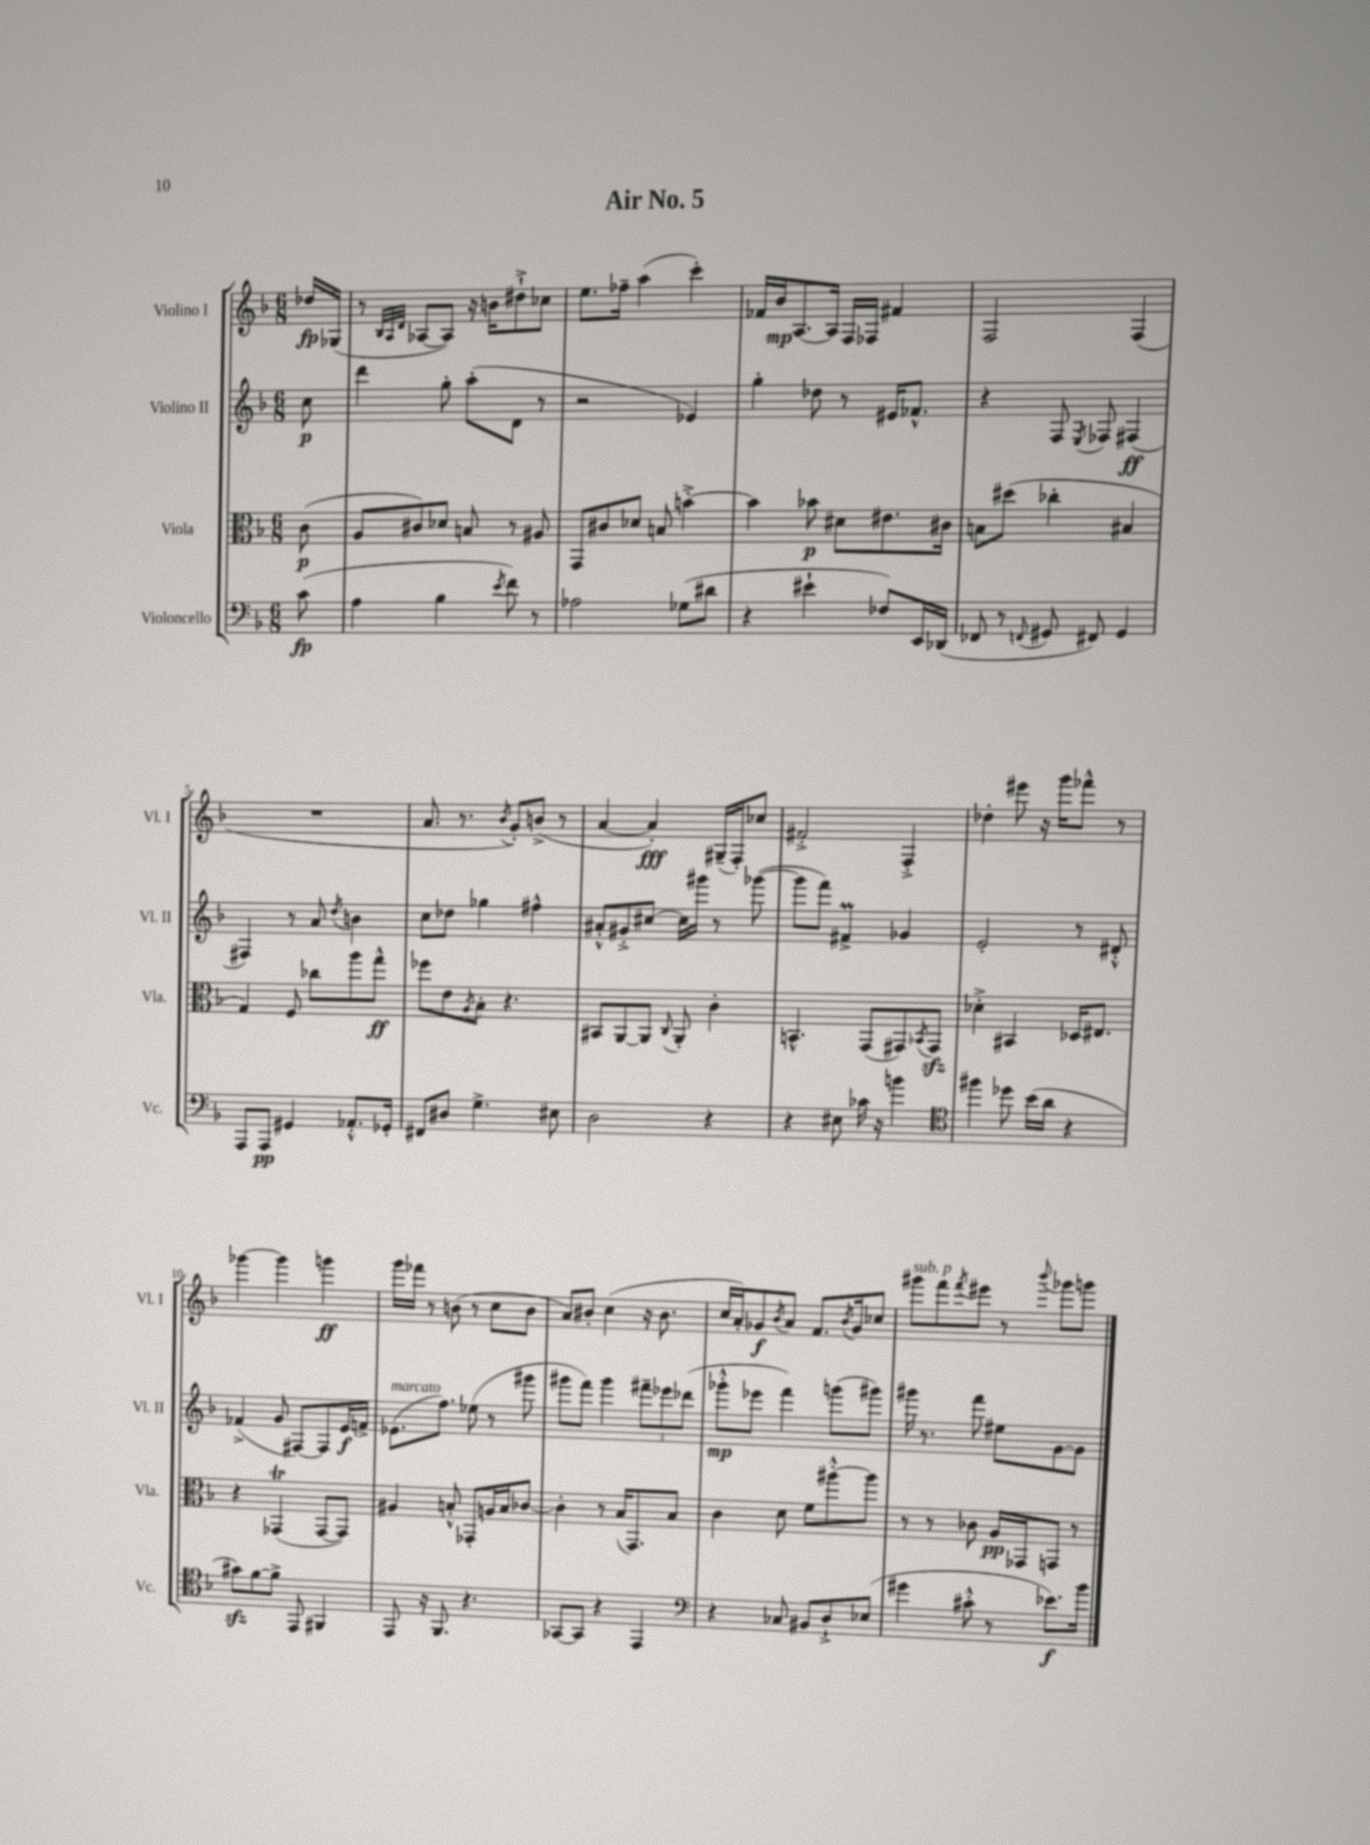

**kern	**kern	**kern	**kern
*staff4	*staff3	*staff2	*staff1
*clefF4	*clefC3	*clefG2	*clefG2
*k[b-]	*k[b-]	*k[b-]	*k[b-]
*M6/8	*M6/8	*M6/8	*M6/8
(8c	(8c	8cc	16dd-
.	.	.	(16G-
=	=	=	=
4A	8A	4ddd	8r
.	.	.	32qqB-
.	.	.	32qqA
.	.	.	32qqd
.	8c#)	.	[8A-
4B-	8d-	8gg'	8A-])
.	8B	(8aa'	16r
.	.	.	16b
8qe	.	.	.
8f)	8r	8d	8dd#`^
8r	8A#	8r	8cc-
=	=	=	=
2A-	8GG	2r	8.ee
.	8c#	.	.
.	.	.	16ff-~
.	8d-	.	(4aa
.	8B	.	.
(8G-	[4b'^	4e-)	4ccc')
8d#	.	.	.
=	=	=	=
4r	4b]	4gg'	16f-
.	.	.	16b-
.	.	.	[8.A
4e#`	8b-	8dd-	.
.	.	.	16A]
.	8d#	8r	16F
.	.	.	16F-
8F-)	8.e#	16e#	4f#
.	.	8.f-^^	.
16EE	.	.	.
(16DD-	16c#	.	.
=	=	=	=
8FF-	8B	4r	2F
8r	(8dd#	.	.
8qqFF	.	.	.
8GG#	4cc-'	8F	.
.	.	8qE	.
8FF#)	.	8F-	.
4GG#	4B#	(4F#	(4F
=	=	=	=
8AAA	4G)	4F#)	2.r
8AAA	.	.	.
4GG#	8F	8r	.
.	8cc-	8a	.
.	.	8qdd	.
8.AA-'^^	8aa	4b	.
.	8gg^^	.	.
16GG-'	.	.	.
=	=	=	=
8FF#	8ff-	8cc	8.a
8D#	8e	8dd-	.
.	.	.	8.r
.	8qA	.	.
4.G^	8B-'	4gg-	.
.	.	.	8qb-
.	4.r	.	8g')
.	.	4ff#^^	(8b^
8E#	.	.	8r
=	=	=	=
2D	8BB#	8a#'^^	[4a
.	[8AA	8g#'^	.
.	8AA]	[8cc#	4a'])
.	8qqC	.	.
.	8AA'	16cc#]	.
.	.	16ggg#	.
4r	4c'	8r	(16G#~
.	.	.	16F')
.	.	([8ggg-	8cc-
=	=	=	=
4r	4.BB^^	8ggg-]	2f#'^
.	.	8fff)	.
8E#	.	4f#^	.
16c-	(8GG	.	.
16r	.	.	.
4b	8GG#)	4g-	4F'^
.	8qBB-	.	.
.	8GG#	.	.
=	=	=	=
*clefC4	*	*	*
4ff#	4d-'^	2e'	4dd-'
8dd-	4BB#	.	8eee#
(16b-	.	.	16r
16a	.	.	16ggg
4r	16D-	8r	8fff-^^
.	8.E#	.	.
.	.	8d#'^^	8r
=	=	=	=
8g#)	4r	(4f-^	[4ggg-
[8f	.	.	.
8f^]	(4GG-	8g	4ggg-]
8EE	.	[8F#)	.
4FF#	[8GG-	8F#]	4ggg
.	8GG-])	16e	.
.	.	16f^	.
=	=	=	=
8EE	4A#	(8.e-	16ggg
.	.	.	16fff-
16r	.	.	8r
8.FF	.	8.ff)	.
.	8B'^^	.	(8b
4.r	8GG-'	(8ee-	8r
.	16A	8r	8cc
.	16B	.	.
.	[8c-	8ggg#	8b
=	=	=	=
[8GG-	4c-']	8ggg#	8a)
8GG-]	.	8fff)	8b#'
4r	8r	4ggg#	(4cc
.	(16B-	.	.
.	8.GG)	.	.
4EE	.	12fff#~	16r
.	.	.	8.b#
.	.	12eee-	.
.	8B-	.	.
.	.	(12ddd-	.
=	=	=	=
*clefF4	*	*	*
4r	4c	8ggg-'^^	16cc
.	.	.	16a')
.	.	8eee-	8g-
.	.	.	8qb-
8C-	8d	4fff)	8a
8BB#	8f	.	8.f
8D`^	[8aa#'^^	(8ggg	.
.	.	.	8qb-
.	.	.	16g-
(8E-	8aa#]	8ggg#)	8cc-
=	=	=	=
4g#	8r	16ggg#	8ggg#
.	.	8.r	.
.	8r	.	8fff
.	.	.	8qfff
8c#'^^	8c-	8fff	8eee#
8r	16A	8ee#	8r
.	16GG-	.	.
.	.	.	8qqbbb-
8.e-)	8GG	[8g	8ggg-
.	8r	8g]	8ggg
16b-	.	.	.
==	==	==	==
*-	*-	*-	*-
